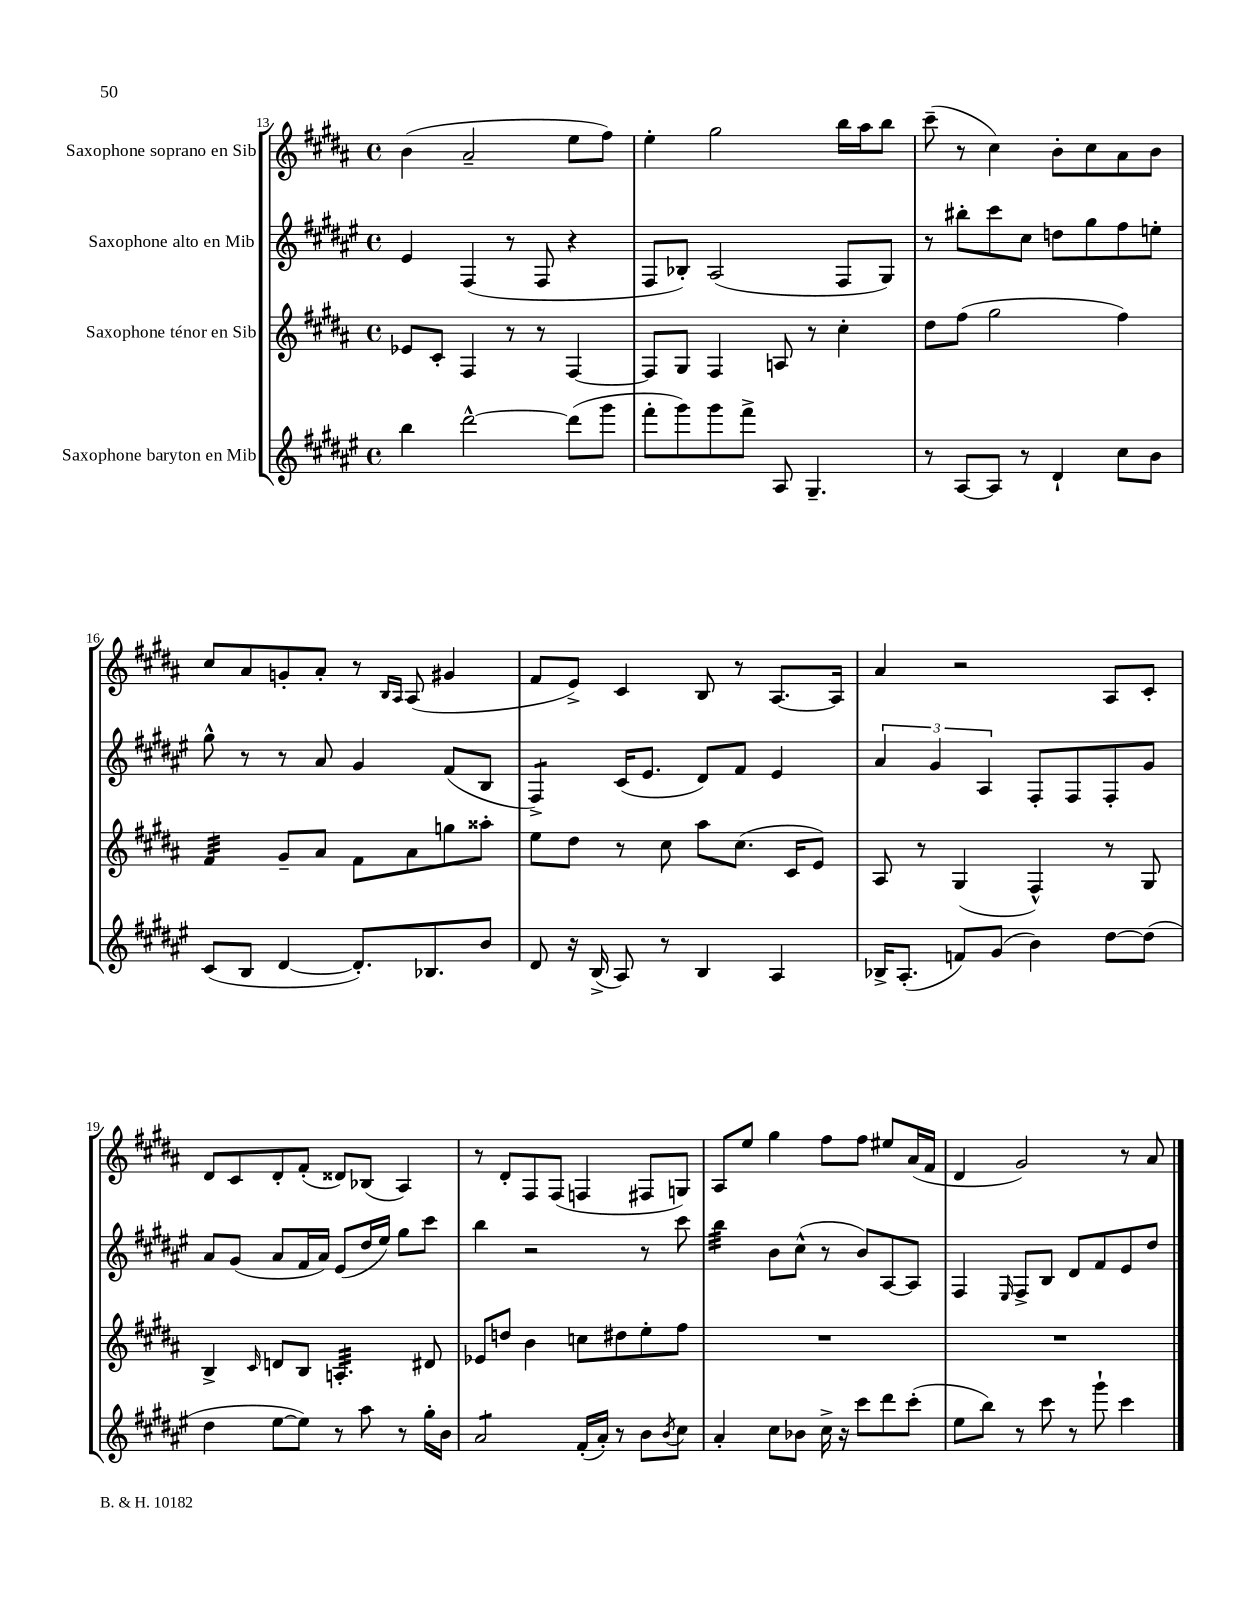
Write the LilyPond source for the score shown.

<<
\new StaffGroup <<
\new Staff = "s0" \with { instrumentName = "Saxophone soprano en Sib" } {
    \clef treble \key b \major \defaultTimeSignature \time 4/4
    b'4( ais'2-- e''8 fis''8) |
    e''4-. gis''2 b''16 ais''16 b''8 |
    cis'''8--( r8 cis''4) b'8-. cis''8 ais'8 b'8 |
    cis''8 ais'8 g'8-. ais'8-. r8 \grace { b16 ais16 } ais8( gis'4 |
    fis'8 e'8->) cis'4 b8 r8 ais8.~ ais16 |
    ais'4 r2 ais8 cis'8-. |
    dis'8 cis'8 dis'8-. fis'8-.( disis'8) bes8( ais4) |
    r8 dis'8-. fis8 fis8( f4 fis8 g8) |
    ais8 e''8 gis''4 fis''8 fis''8 eis''8 ais'16( fis'16 |
    dis'4 gis'2) r8 ais'8 \bar "|." |
}
\new Staff = "s1" \with { instrumentName = "Saxophone alto en Mib" } {
    \clef treble \key fis \major \defaultTimeSignature \time 4/4
    eis'4 fis4( r8 fis8 r4 |
    fis8 bes8-.) ais2( fis8 gis8) |
    r8 bis''8-. cis'''8 cis''8 d''8 gis''8 fis''8 e''8-. |
    gis''8-^ r8 r8 ais'8 gis'4 fis'8( b8 |
    fis4:8->) cis'16( eis'8. dis'8) fis'8 eis'4 |
    \tuplet 3/2 { ais'4 gis'4 ais4 } fis8-. fis8 fis8-. gis'8 |
    ais'8 gis'8( ais'8 fis'16 ais'16) eis'8( dis''16 eis''16) gis''8 cis'''8 |
    b''4 r2 r8 cis'''8 |
    b''4:32 b'8 cis''8-^( r8 b'8) ais8~ ais8 |
    fis4 \grace { eis16 } fis8-> b8 dis'8 fis'8 eis'8 dis''8 \bar "|." |
}
\new Staff = "s2" \with { instrumentName = "Saxophone ténor en Sib" } {
    \clef treble \key b \major \defaultTimeSignature \time 4/4
    ees'8 cis'8-. fis4 r8 r8 fis4~ |
    fis8 gis8 fis4 a8 r8 cis''4-. |
    dis''8 fis''8( gis''2 fis''4) |
    fis'4:32 gis'8-- ais'8 fis'8 ais'8 g''8 aisis''8-. |
    e''8 dis''8 r8 cis''8 ais''8 cis''8.( cis'16 e'8) |
    ais8 r8 gis4( fis4-^) r8 gis8 |
    b4-> \grace { cis'16 } d'8 b8 a4.:32-. dis'8 |
    ees'8 d''8 b'4 c''8 dis''8 e''8-. fis''8 |
    R1 |
    R1 \bar "|." |
}
\new Staff = "s3" \with { instrumentName = "Saxophone baryton en Mib" } {
    \clef treble \key fis \major \defaultTimeSignature \time 4/4
    b''4 dis'''2~-^ dis'''8( gis'''8 |
    fis'''8-. gis'''8) gis'''8 fis'''8-> ais8 gis4.-- |
    r8 ais8~ ais8 r8 dis'4-! cis''8 b'8 |
    cis'8( b8 dis'4~ dis'8.-.) bes8. b'8 |
    dis'8 r16 b16->( ais8) r8 b4 ais4 |
    bes16-> ais8.-.( f'8) gis'8( b'4) dis''8~ dis''8( |
    dis''4 eis''8~ eis''8) r8 ais''8 r8 gis''16-. b'16 |
    ais'2:8 fis'16-.( ais'16-.) r8 b'8 \acciaccatura { b'8 } cis''8 |
    ais'4-. cis''8 bes'8 cis''16-> r16 cis'''8 dis'''8 cis'''8-.( |
    eis''8 b''8) r8 cis'''8 r8 gis'''8-! cis'''4 \bar "|." |
}
>>
>>
\layout { \context { \Score currentBarNumber = #13 } }
